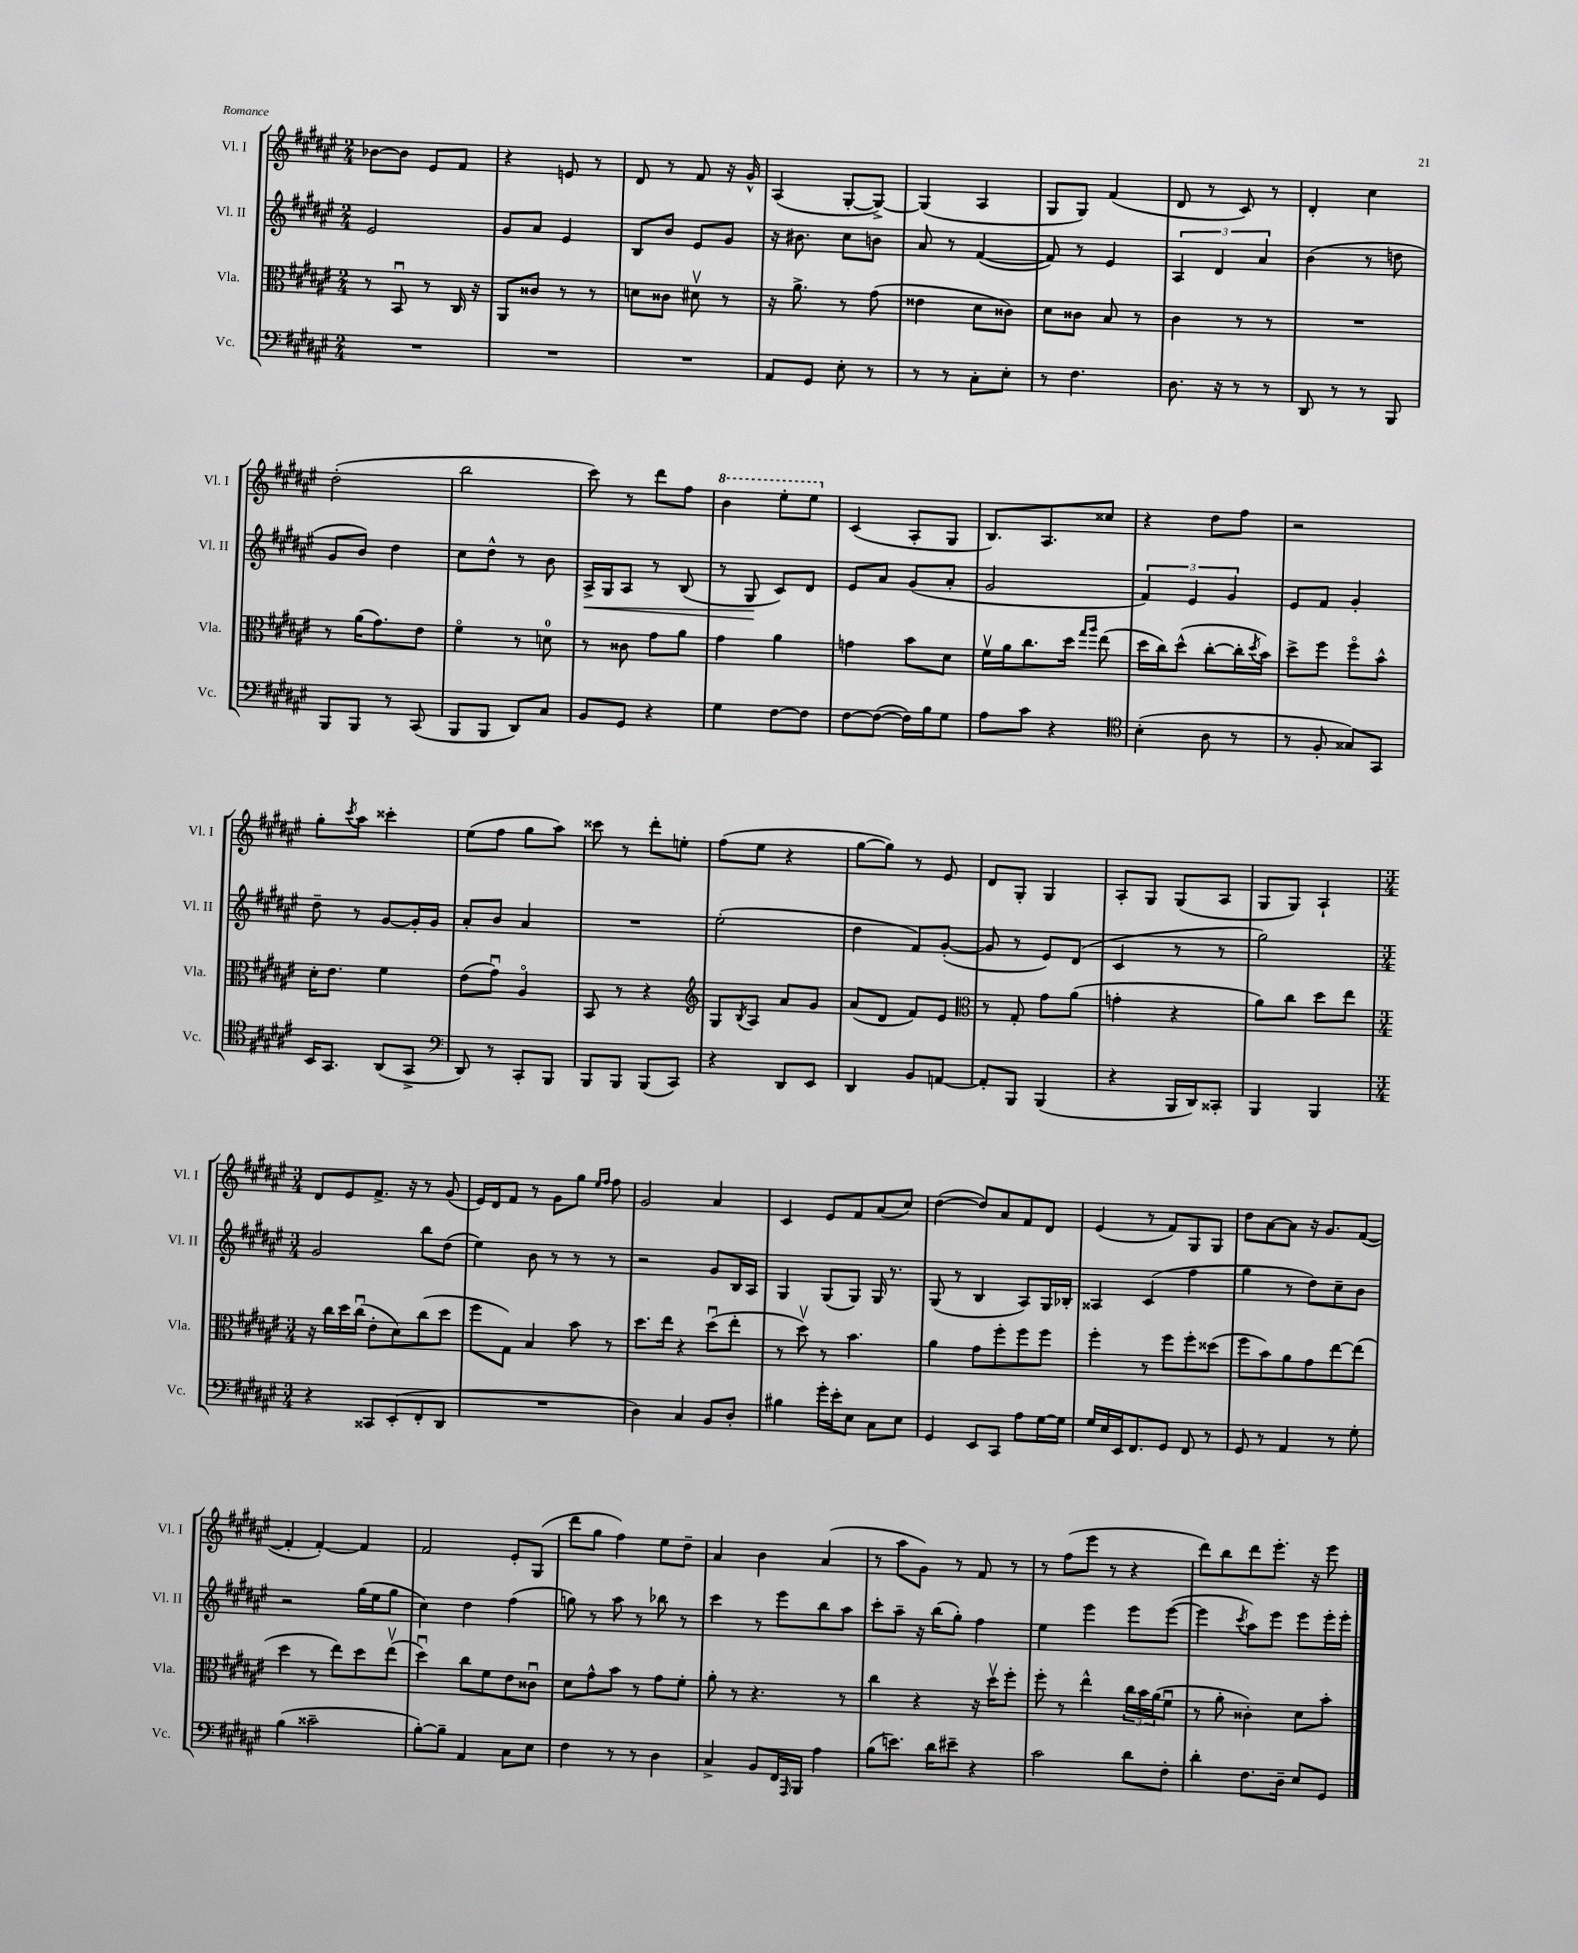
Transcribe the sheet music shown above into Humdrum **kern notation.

**kern	**kern	**kern	**kern
*staff4	*staff3	*staff2	*staff1
*clefF4	*clefC3	*clefG2	*clefG2
*k[f#c#g#d#a#e#]	*k[f#c#g#d#a#e#]	*k[f#c#g#d#a#e#]	*k[f#c#g#d#a#e#]
*M2/4	*M2/4	*M2/4	*M2/4
2r	8r	2e#/	[8b-\L
.	8BBu/	.	8b-\]J
.	8r	.	8e#/L
.	16C#/	.	8f#/J
.	16r	.	.
=	=	=	=
2r	8AA#/L	8g#/L	4r
.	8c##/J	8a#/J	.
.	8r	4e#/	8e/
.	8r	.	8r
=	=	=	=
2r	8d\L	8B/L	8d#/
.	8c##\J	8b/J	8r
.	8d#v\	8e#/L	8f#/
.	8r	8g#/J	16r
.	.	.	16g#^^/
=	=	=	=
8AA#/L	16r	16r	(4A#/
.	8.a#^\	8.b#\	.
8GG#/J	.	.	.
8E#'\	8r	8cc#\L	[8G#'/L
8r	(8g#\	8b\J	8G#^/_J)
=	=	=	=
8r	4e##\	8a#/	(4G#/]
8r	.	8r	.
8C#'\L	8d#\L	([4f#/	4A#/
8E#'\J	8c##\J)	.	.
=	=	=	=
8r	8d#\L	8f#/])	8G#/L
4.F#\	8c##\J	8r	8G#/J)
.	8B/	4e#/	(4f#/
.	8r	.	.
=	=	=	=
8.D#\	4c#\	6A#/	8d#/
.	.	.	8r
.	.	6d#/	.
16r	.	.	.
8r	8r	.	8c#/)
.	.	6a#/	.
8r	8r	.	8r
=	=	=	=
8DD#/	2r	(4b\	4d#'/
8r	.	.	.
8r	.	8r	4cc#\
8BBB/	.	8dd\	.
=	=	=	=
8BBB/L	8r	8g#/L	(2dd#'\
8BBB/J	(16a#\LK	8b/J)	.
.	8.g#\)	.	.
8r	.	4dd#\	.
(8CC#/	8e#\J	.	.
=	=	=	=
8BBB/L	4f#o\	8cc#\L	2bb\
8BBB/J	.	8dd#^^\J	.
8DD#/L)	8r	8r	.
8C#/J	8d\	8b\	.
=	=	=	=
8BB/L	8r	16A#^/LL	8ccc#\)
.	.	16G#/J	.
8GG#/J	8c##\	8A#/J	8r
4r	8g#\L	8r	8ddd#\L
.	8a#\J	(8B/	8ff#\J
=	=	=	=
4G#\	4g#\	8r	4bb\
.	.	8G#/	.
[8F#\L	4a#\	8c#/L)	8eee#'\L
8F#\]J	.	8d#/J	8eee#\J
=	=	=	=
[8F#\L	4g\	8e#/L	(4c#/
(8F#\_J	.	8a#/J	.
16F#\]LL)	8b\L	(8g#/L	8A#'/L
16B\J	.	.	.
8G#\J	8d#\J	8a#'/J	8G#/J
=	=	=	=
8A#\L	16f#v\LL	2g#/	8.B/L)
.	16a#\J	.	.
8c#\J	8.cc#\	.	.
.	.	.	8.A#/
4r	.	.	.
.	16dd#\Jk	.	.
.	16qqgg#/LL	.	.
.	16qqaa#/JJ	.	.
.	(8ee#\	.	8cc##/J
=	=	=	=
*clefC4	*	*	*
(4B'\	16dd#\LL	6f#/)	4r
.	16cc#\J)	.	.
.	(8dd#^^\J	.	.
.	.	6e#/	.
8A#\	[8cc#'\L	.	8dd#\L
.	.	6g#/	.
8r	16cc#'\]L	.	8ff#\J
.	8qdd#/	.	.
.	16b\JJ)	.	.
=	=	=	=
8r	8dd#^\L	8e#/L	2r
8F#'/	8ff#\J	8f#/J	.
8G##/L)	8ff#o\L	4g#'/	.
8GG#/J	8b^^\J	.	.
=	=	=	=
16BB/LK	16d#'\LK	8dd#~\	8gg#'\L
8.GG#/J	8.e#\J	.	.
.	.	.	8qccc#/
.	.	8r	8aa#\J
(8AA#/L	4f#\	[8g#/L	4ccc##'\
8GG#^/J	.	16g#'/]L	.
.	.	16g#/JJ	.
=	=	=	=
*clefF4	*	*	*
8DD#/)	(8e#\L	8a#'/L	(8ee#\L
8r	8g#u\J)	8b/J	8ff#\J
8CC#'/L	4A#o/	4a#/	8gg#\L
8BBB/J	.	.	8aa#\J)
=	=	=	=
8BBB/L	8BB/	2r	8ccc##\
8BBB/J	8r	.	8r
(8BBB/L	4r	.	8ddd#'\L
8CC#/J)	.	.	8ee'\J
=	=	=	=
*	*clefG2	*	*
4r	8G#/L	(2ee#'\	(8ff#\L
.	8qB/	.	.
.	8A#/J	.	8ee#\J
8DD#/L	8a#/L	.	4r
8EE#/J	8g#/J	.	.
=	=	=	=
4DD#/	(8a#/L	4dd#\	[8gg#\L
.	8d#/J	.	8gg#\]J)
8BB/L	8f#/L)	8f#/L)	8r
[8AA/J	8e#/J	([8g#'/J	8e#/
=	=	=	=
*	*clefC3	*	*
8AA'/]L	8r	8g#/]	8d#/L
8BBB/J	8G#'/	8r	8G#'/J
(4BBB/	8g#\L	8e#/L)	4G#/
.	(8a#\J	(8d#/J	.
=	=	=	=
4r	4g'\	4c#/	8A#'/L
.	.	.	8G#/J
16BBB/LL	4r	8r	(8G#/L
16DD#/J)	.	.	.
8CC##'/J	.	8r	8A#/J
=	=	=	=
4BBB/	8a#\L)	2gg#\)	8G#/L
.	8cc#\J	.	8G#/J)
4BBB/	8dd#\L	.	4A#`/
.	8ee#\J	.	.
=	=	=	=
*M3/4	*M3/4	*M3/4	*M3/4
4r	16r	2g#/	8d#/L
.	16cc#\LL	.	.
.	16dd#\	.	8e#/
.	(16cc#u\JJ	.	.
8CC##/L	8e#'\L	.	8.f#^/J
(8EE#'/	8d#\)	.	.
.	.	.	16r
8FF#'/	(8cc#\	8bb\L	8r
8DD#/J	8dd#\J	(8dd#\J	(8g#/
=	=	=	=
2.r	8ff#\L	4ee#\)	16e#/LL)
.	.	.	16d#/J
.	8G#\J)	.	8f#/J
.	4B/	8b\	8r
.	.	8r	8g#\L
.	8b\	8r	8gg#\J
.	.	.	16qqee#/LL
.	.	.	16qqff#/JJ
.	8r	8r	8ff#\
=	=	=	=
4D#\)	8.dd#\L	2r	2g#/
.	16ee#\Jk	.	.
4C#/	4r	.	.
8BB/L	(8dd#u\L	8g#/L	4a#/
8D#'/J	8ee#'\J	16B/L	.
.	.	16A#/JJ	.
=	=	=	=
4B#\	8r	4G#/	4c#/
.	8dd#v\)	.	.
16g#'\LL	8r	(8G#/L	8e#/L
16e#'\J	.	.	.
8E#\J	4.b\	8G#/J)	8f#/
8C#\L	.	16G#/	(8a#/
.	.	8.r	.
8E#\J	.	.	8cc#/J)
=	=	=	=
4GG#/	4a#\	(8G#/	([4dd#\
.	.	8r	.
8EE#/L	8g#\L	4B/	8dd#/]L)
8CC#/J	8ff#'\	.	8a#/
8A#\L	8ff#\	8A#/L)	8f#/
[16G#\L	8ff#\J	16G#/L	8d#/J
16G#\]JJ	.	16B-'/JJ	.
=	=	=	=
16G#/LL	4ff#'\	4A##/	(4e#/
16E#/	.	.	.
16EE#/J	.	.	.
8.FF#/	.	.	.
.	8r	(4c#/	8r
8GG#/J	8ff#\L	.	8f#/L)
8FF#/	8ff#'\	4ff#\	8G#/
8r	(8dd##\J	.	8G#/J
=	=	=	=
8GG#/	8ff#\L	4gg#\	8dd#\L
8r	8b\)	.	[8a#\
4AA#/	8a#\	8r	8a#\]J
.	8g#\	8dd#\L)	16r
.	.	.	8.g#/L
8r	[8ee#\	8cc#~\	.
8G#'\	(8ee#\]J	8b\J	([8f#/J
=	=	=	=
(4B\	4dd#\	2r	4f#'/]
2c##~\	8r	.	[4f#'/)
.	8ee#\L)	.	.
.	8dd#\	(16gg#\LL	4f#/]
.	.	16ee#\J	.
.	(8ee#v\J	8gg#\J	.
=	=	=	=
[8B'\L)	4dd#u\)	4cc#\)	2f#/
8B~\]J	.	.	.
4AA#/	8cc#\L	4dd#\	.
.	8f#\	.	.
8C#\L	8e#\	(4ff#\	8e#'/L
8E#\J	8c##u\J	.	(8G#/J
=	=	=	=
4F#\	8d#\L	8gg\)	8ddd#\L
.	8g#^^\	8r	8gg#\J
8r	8b\J	8aa#\	4ff#\)
8r	8r	8r	.
4D#\	8g#\L	8bb-\	8ee#\L
.	8f#'\J	8r	8dd#~\J
=	=	=	=
4C#^/	8a#'\	4ccc#\	4a#/
.	8r	.	.
8BB/L	4.r	8r	4b\
16FF#/L	.	8eee#\L	.
16qqAAA#/	.	.	.
16BBB/JJ	.	.	.
4A#\	.	8bb\	(4a#/
.	8r	8aa#\J	.
=	=	=	=
(8B\L	4cc#\	8ccc#'\L	8r
8.e\J)	.	8aa#~\J	8aa#\L
.	4r	16r	8g#\J)
16d#\LK	.	(16bb\LK	.
8e#~\J	.	8gg#'\J)	8r
4r	16r	4ff#\	8f#/
.	16dd#v\LK	.	.
.	8ff#'\J	.	8r
=	=	=	=
2c#\	8ff#'\	4ee#\	8r
.	8r	.	(8ff#\L
.	4ee#^^\	4eee#\	8eee#\J
.	.	.	8r
8d#\L	24cc#\LL	8eee#\L	4r
.	24b\	.	.
.	(24a#\J	.	.
8F#'\J	8f#u\J	([8eee#\J	.
=	=	=	=
4d#'\	8r	4eee#\]	8ddd#\L)
.	8a#'\	.	8bb\
.	.	8qccc#/	.
8.F#\L	4c##'\)	8aa#\L)	8ddd#\
.	.	8eee#\J	8.eee#'\J
16D#~\Jk	.	.	.
8E#/L	8d#\L	8eee#\L	.
.	.	.	16r
8GG#/J	8b'\J	16eee#'\L	8eee#\
.	.	16eee#'\JJ	.
==	==	==	==
*-	*-	*-	*-
